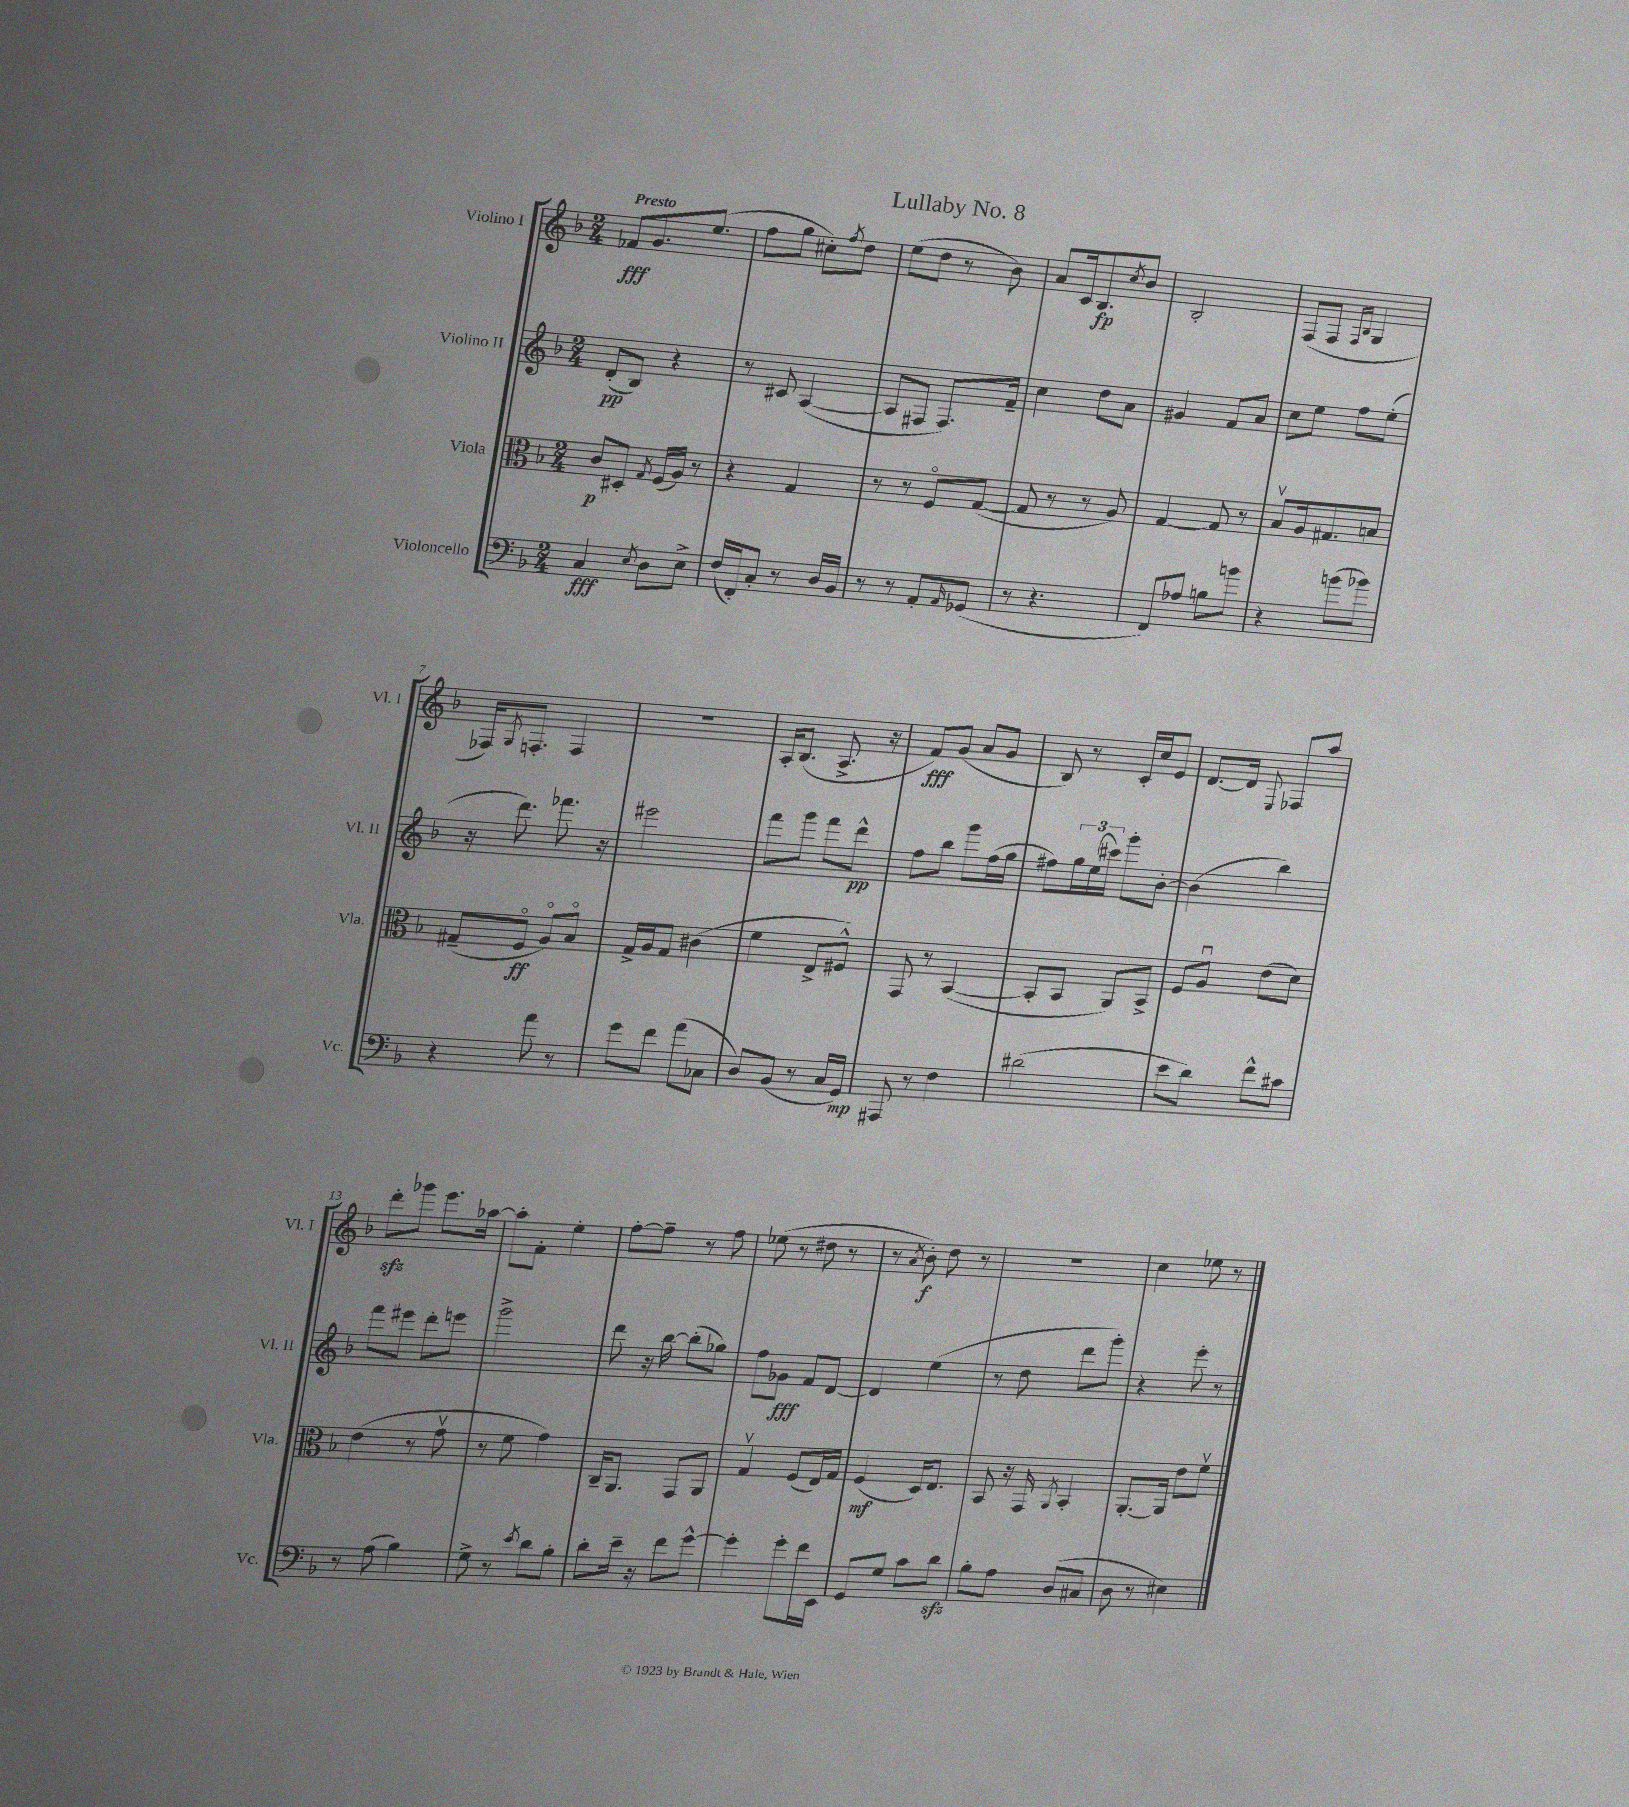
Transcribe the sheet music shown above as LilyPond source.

\header { title = "Lullaby No. 8" }
<<
\new StaffGroup <<
\new Staff = "s0" \with { instrumentName = "Violino I" shortInstrumentName = "Vl. I" } {
    \clef treble \key f \major \numericTimeSignature \time 2/4 \tempo "Presto"
    fes'8\fff g'8. e''8.( |
    f''8 g''8 cis''8-.) \acciaccatura { f''8 } d''8 |
    e''8( d''8 r8 bes'8) |
    a'8 c'16 bes8.\fp \acciaccatura { c''8 } bes'8 |
    bes2-. |
    f8( f8 \grace { f16 bes16 } g4 |
    fes16) \acciaccatura { g8 } f8.-. f4 |
    r2 |
    a16-. bes8.( a8.-> r16 |
    f'8\fff) g'8( a'8 g'8 |
    bes8) r8 c'16-. c''16 e'8 |
    d'8.~ d'16 \appoggiatura { e8 } fes8 a''8 |
    d'''8-.\sfz ges'''8 e'''8. aes''16~ |
    aes''8-. f'8-. e''4-. |
    f''8~-. f''8-- r8 f''8 |
    ees''8( r8 dis''8 r8 |
    r8 \acciaccatura { a'8 } bes'8-.\f) d''8 r8 |
    R2 |
    c''4 ees''8 r8 \bar "|." |
}
\new Staff = "s1" \with { instrumentName = "Violino II" shortInstrumentName = "Vl. II" } {
    \clef treble \key f \major \numericTimeSignature \time 2/4
    d'8-.\pp( bes8) r4 |
    r8 cis'8 a4~( |
    a8 fis8 fis8.) f'16-- |
    c''4 d''8 a'8 |
    gis'4 f'8 a'8 |
    c''8 e''8 f''8 e''8-.( |
    r16 d'''8.) fes'''8. r16 |
    eis'''2 |
    f'''8 g'''8 f'''8 d'''8-^\pp |
    f''8 bes''8 g'''8 f''16( g''16 |
    fis''8) \tuplet 3/2 { g''16 e''16( cis'''16) } g'''8-. bes'8~-. |
    bes'4( bes''4) |
    f'''8 eis'''8 d'''8-. e'''8 |
    g'''2-> |
    d'''8 r16 bes''16~ bes''8-.( ges''8) |
    f''8 ges'8\fff f'8 d'8~ |
    d'4 e''4( |
    r8 d''8 d'''8 g'''8-.) |
    r4 e'''8-. r8 \bar "|." |
}
\new Staff = "s2" \with { instrumentName = "Viola" shortInstrumentName = "Vla." } {
    \clef alto \key f \major \numericTimeSignature \time 2/4
    c'8\p dis8-. \acciaccatura { g8 } f16( a16) r8 |
    r4 g4 |
    r8 r8 f8\flageolet g8~( |
    g8 r8 r8 a8) |
    g4~ g8 r8 |
    bes8\upbow a16 gis8. b8 |
    gis8--( f8\flageolet\ff a8\flageolet) bes8\flageolet |
    g16-> a16 g8 cis'4( |
    f'4 e8-> fis8-^) |
    g,8 r8 bes,4~( |
    bes,8-. bes,8 a,8) bes,8-> |
    f8 a8\downbow e'8( d'8) |
    e'4( r8 g'8\upbow |
    r8 f'8 g'4) |
    c16-- a,8. g,8 a,8 |
    g4\upbow f8( e16) g16 |
    f4\mf( d16) e8. |
    bes,8 r16 g,16 \acciaccatura { a,8 } bes,4-. |
    a,8.~-. a,16 e'8 f'8\upbow \bar "|." |
}
\new Staff = "s3" \with { instrumentName = "Violoncello" shortInstrumentName = "Vc." } {
    \clef bass \key f \major \numericTimeSignature \time 2/4
    c4\fff \acciaccatura { e8 } d8 e8-> |
    f16( f,16-.) c8-. r8 d16 bes,16 |
    r8 r8 a,8-. \grace { a,16 } ges,8( |
    r8 r4. |
    f,8) aes8 b8 b'8 |
    r4 b'8( bes'8) |
    r4 a'8 r8 |
    g'8 f'8 a'8( ces8 |
    d8) bes,8( r8 c16 g,16\mp) |
    ais,,8 r8 f4 |
    dis'2( |
    e'8 d'8) f'8-^ cis'8 |
    r8 a8( bes4) |
    g8-> r8 \acciaccatura { e'8 } d'8 bes8-. |
    d'8-. e'16-- r16 f'8 g'8~-^ |
    g'4-. g'8-. f'16 e,16 |
    g,8 g8 c'8 d'8\sfz |
    bes8-. a8 d8( cis8 |
    d8 r8 eis4) \bar "|." |
}
>>
>>
